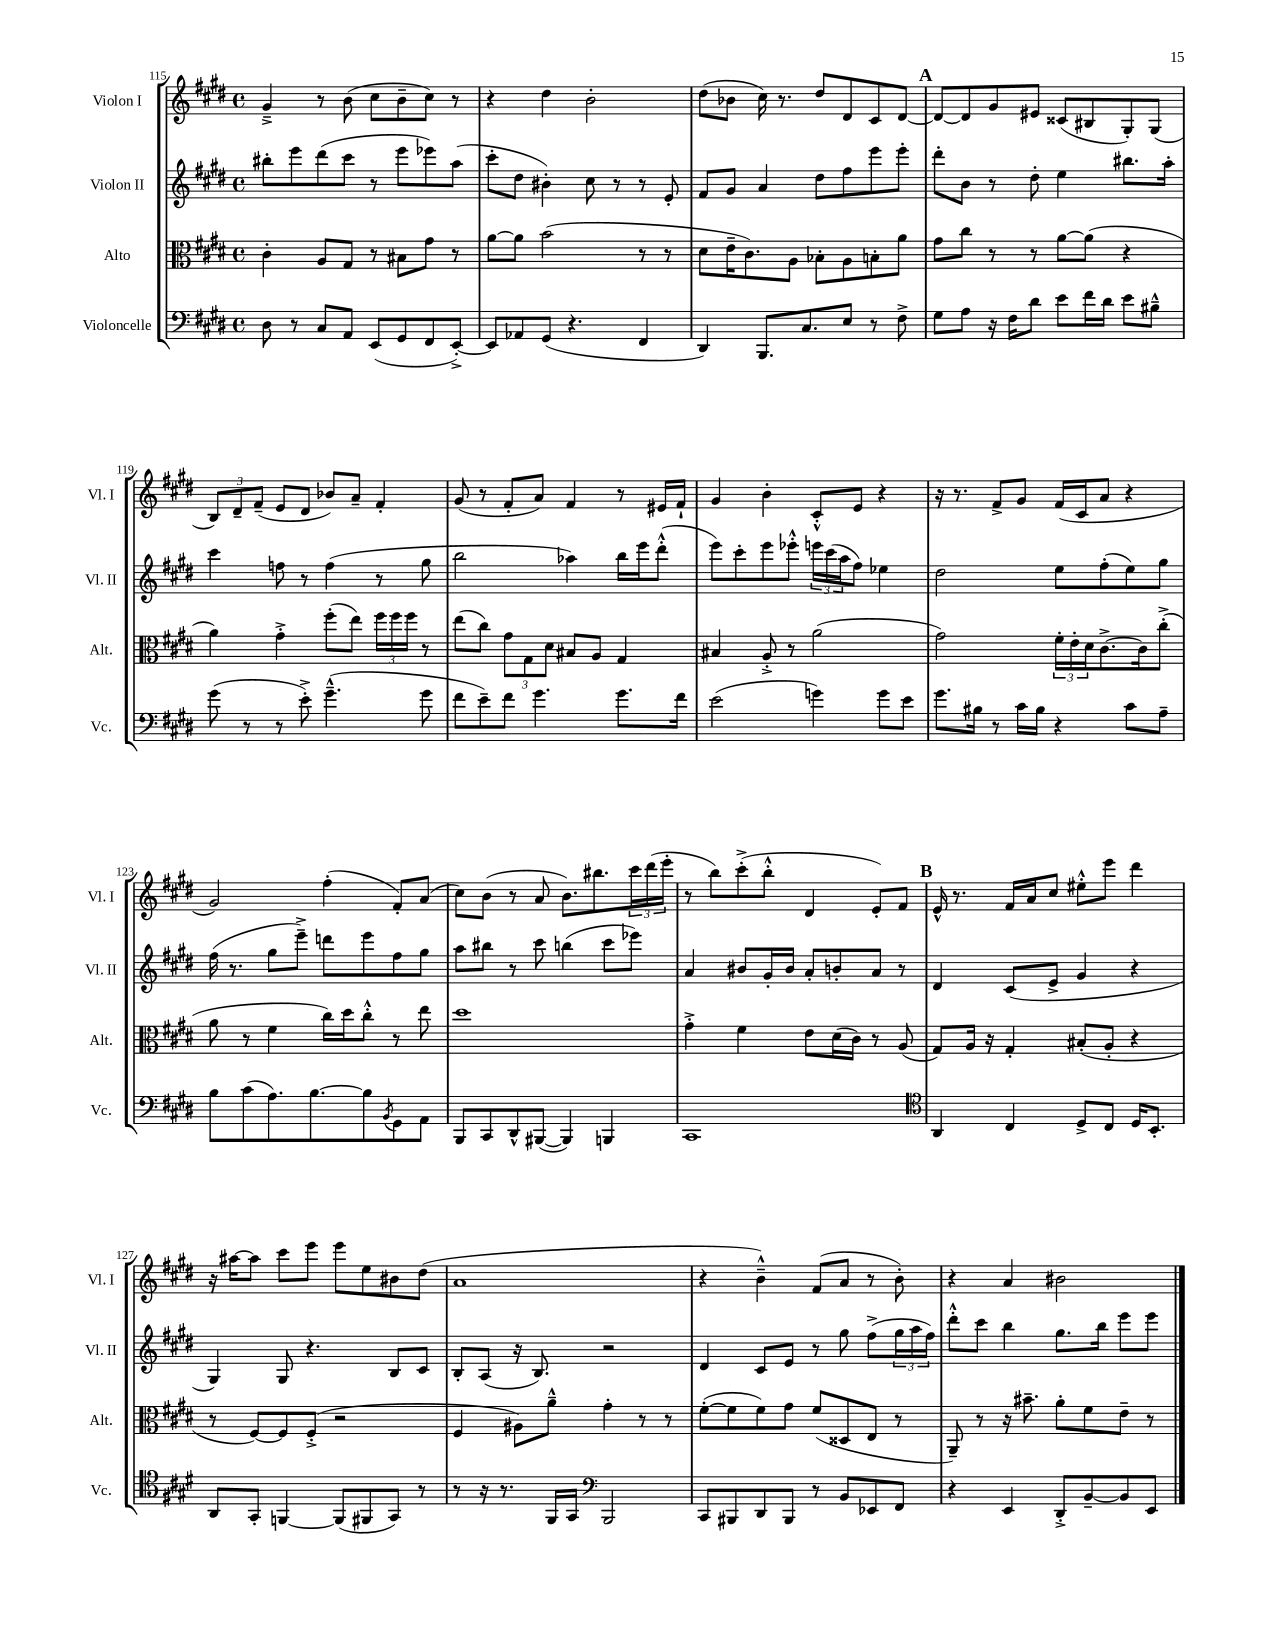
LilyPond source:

<<
\new StaffGroup <<
\new Staff = "s0" \with { instrumentName = "Violon I" shortInstrumentName = "Vl. I" } {
    \clef treble \key e \major \defaultTimeSignature \time 4/4
    gis'4---> r8 b'8( cis''8 b'8-- cis''8) r8 |
    r4 dis''4 b'2-. |
    dis''8( bes'8 cis''16) r8. dis''8 dis'8 cis'8 dis'8~ |
    \mark \markup { \bold "A" } dis'8~ dis'8 gis'8 eis'8 cisis'8( bis8 gis8-.) gis8( |
    \tuplet 3/2 { b8) dis'8-- fis'8--( } e'8 dis'8 bes'8) a'8-- fis'4-. |
    gis'8( r8 fis'8-. a'8) fis'4 r8 eis'16 fis'16-! |
    gis'4 b'4-. cis'8-.-^ e'8 r4 |
    r16 r8. fis'8-> gis'8 fis'16( cis'16 a'8 r4 |
    gis'2) fis''4-.( fis'8-.) a'8( |
    cis''8) b'8( r8 a'8 b'8.) bis''8. \tuplet 3/2 { cis'''16 dis'''16( e'''16-. } |
    r8 b''8) cis'''8-.->( b''8-.-^ dis'4 e'8-.) fis'8 |
    \mark \markup { \bold "B" } e'16-^ r8. fis'16 a'16 cis''8 eis''8-.-^ e'''8 dis'''4 |
    r16 ais''16~ ais''8 cis'''8 e'''8 e'''8 e''8 bis'8 dis''8( |
    a'1 |
    r4 b'4---^) fis'8( a'8 r8 b'8-.) |
    r4 a'4 bis'2 \bar "|." |
}
\new Staff = "s1" \with { instrumentName = "Violon II" shortInstrumentName = "Vl. II" } {
    \clef treble \key e \major \defaultTimeSignature \time 4/4
    bis''8-. e'''8 dis'''8( cis'''8 r8 e'''8 ees'''8) a''8( |
    cis'''8-. dis''8 bis'4-.) cis''8 r8 r8 e'8-. |
    fis'8 gis'8 a'4 dis''8 fis''8 e'''8 e'''8-. |
    \mark \markup { \bold "A" } dis'''8-. b'8 r8 dis''8-. e''4 bis''8. a''16-. |
    cis'''4 f''8 r8 f''4( r8 gis''8 |
    b''2 aes''4) b''16 e'''16 dis'''8-.-^( |
    e'''8) cis'''8-. e'''8 ees'''8-.-^ \tuplet 3/2 { e'''16 cis'''16( a''16 } fis''8) ees''4 |
    dis''2 e''8 fis''8-.( e''8) gis''8 |
    fis''16( r8. gis''8 e'''8--->) d'''8 e'''8 fis''8 gis''8 |
    a''8 bis''8 r8 cis'''8 b''4( cis'''8 ees'''8) |
    a'4 bis'8 gis'16-. bis'16 a'8-. b'8-. a'8 r8 |
    \mark \markup { \bold "B" } dis'4 cis'8( e'8-> gis'4 r4 |
    gis4) gis8 r4. b8 cis'8 |
    b8-. a8( r16 b8.) r2 |
    dis'4 cis'8 e'8 r8 gis''8 fis''8->( \tuplet 3/2 { gis''16 a''16 fis''16) } |
    dis'''8-.-^ cis'''8 b''4 gis''8. b''16 e'''8 e'''8 \bar "|." |
}
\new Staff = "s2" \with { instrumentName = "Alto" shortInstrumentName = "Alt." } {
    \clef alto \key e \major \defaultTimeSignature \time 4/4
    cis'4-. a8 gis8 r8 bis8 gis'8 r8 |
    a'8~ a'8 b'2( r8 r8 |
    dis'8 e'16-- cis'8.) a8 bes8-. a8 b8-. a'8 |
    \mark \markup { \bold "A" } gis'8 cis''8 r8 r8 a'8~ a'8( r4 |
    a'4) gis'4-.-> fis''8-.( e''8) \tuplet 3/2 { fis''16 fis''16 fis''16 } r8 |
    e''8( cis''8) \tuplet 3/2 { gis'8 gis8 dis'8 } bis8 a8 gis4 |
    bis4 a8-.-> r8 a'2( |
    gis'2) \tuplet 3/2 { fis'16-. e'16-. dis'16 } cis'8.~-> cis'16 cis''8-.->( |
    a'8 r8 fis'4 cis''16) dis''16 cis''8-.-^ r8 e''8 |
    dis''1 |
    gis'4-.-> fis'4 e'8 dis'16( cis'16) r8 a8( |
    \mark \markup { \bold "B" } gis8) a16 r16 gis4-. bis8-.( a8-. r4 |
    r8 fis8~) fis8 fis8-.->( r2 |
    fis4 ais8) a'8---^ gis'4-. r8 r8 |
    fis'8~-.( fis'8 fis'8) gis'8 fis'8( disis8 e8 r8 |
    a,8--) r8 r16 bis'8.-- a'8-. fis'8 e'8-- r8 \bar "|." |
}
\new Staff = "s3" \with { instrumentName = "Violoncelle" shortInstrumentName = "Vc." } {
    \clef bass \key e \major \defaultTimeSignature \time 4/4
    dis8 r8 cis8 a,8 e,8( gis,8 fis,8 e,8~-.->) |
    e,8 aes,8 gis,8( r4. fis,4 |
    dis,4) b,,8. cis8. e8 r8 fis8-> |
    \mark \markup { \bold "A" } gis8 a8 r16 fis16 dis'8 e'8 fis'16 dis'16 e'8 bis8---^ |
    gis'8( r8 r8 e'8-.->) gis'4.---^( gis'8 |
    fis'8 e'8--) fis'8 gis'4. gis'8. fis'16 |
    e'2( g'4) g'8 e'8 |
    gis'8. bis16 r8 cis'16 bis16 r4 cis'8 a8-- |
    b8 cis'8( a8.) b8.~ b8 \acciaccatura { b,8 } gis,8 a,8 |
    b,,8 cis,8 dis,8-^ bis,,8~( bis,,4) b,,4 |
    cis,1 |
    \mark \markup { \bold "B" } \clef tenor a,4 cis4 dis8-> cis8 dis16 b,8.-. |
    a,8 gis,8-. f,4~ f,8( fis,8 gis,8) r8 |
    r8 r16 r8. fis,16 gis,16 \clef bass b,,2 |
    cis,8 bis,,8 dis,8 bis,,8 r8 b,8 ees,8 fis,8 |
    r4 e,4 dis,8-.-> b,8~-- b,8 e,8 \bar "|." |
}
>>
>>
\layout { \context { \Score currentBarNumber = #115 } }
